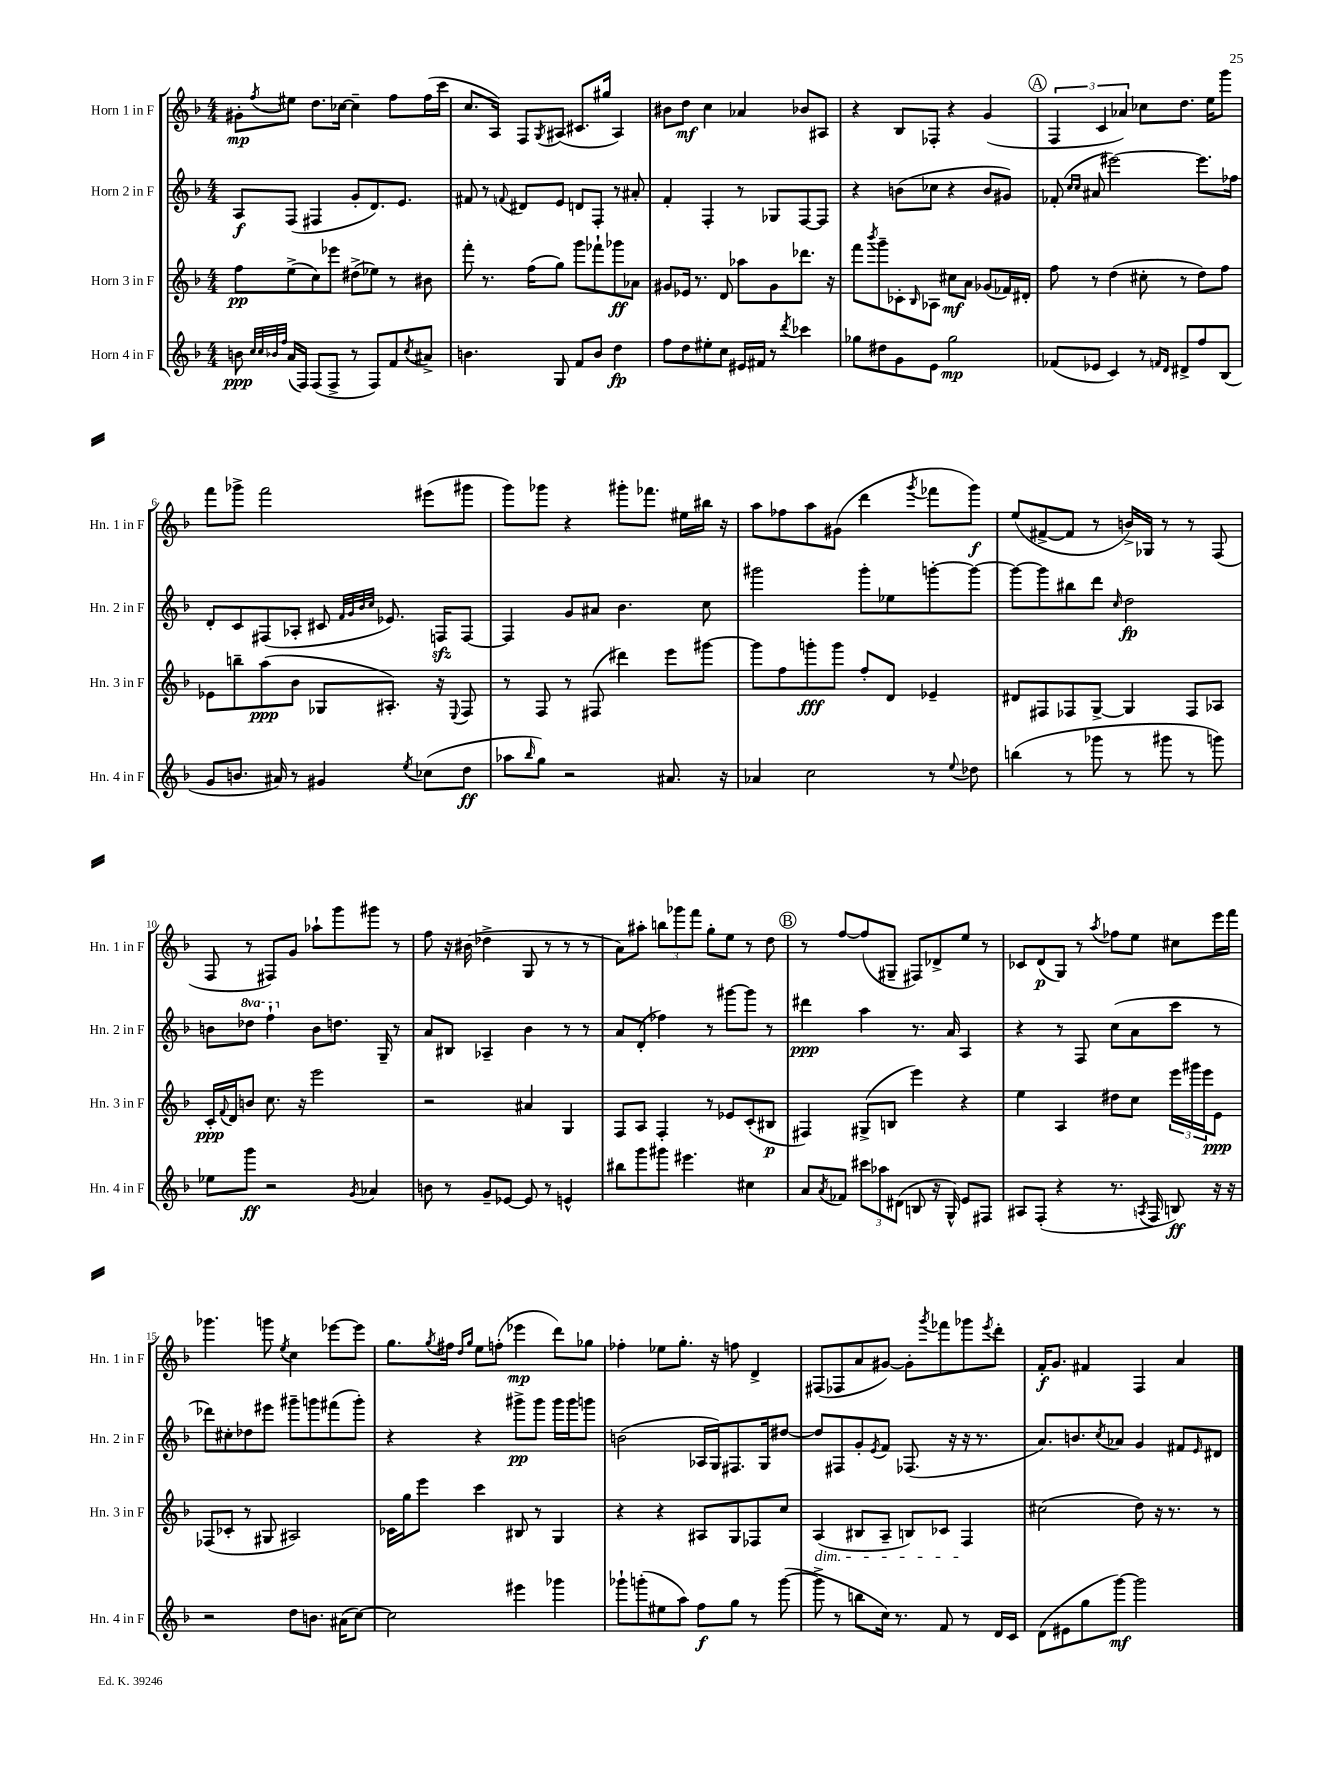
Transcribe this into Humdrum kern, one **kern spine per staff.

**kern	**kern	**kern	**kern
*staff4	*staff3	*staff2	*staff1
*clefG2	*clefG2	*clefG2	*clefG2
*k[b-]	*k[b-]	*k[b-]	*k[b-]
*M4/4	*M4/4	*M4/4	*M4/4
8b	8ff	8A	8g#'
32qqcc	.	.	.
32qqcc	.	.	.
32qqb-	.	.	.
32qqff	.	.	8qff
(16a	(8ee^	(8F	8ee#
16F)	.	.	.
(8F	8cc)	4F#	8.dd
8F^	8eee-	.	.
.	.	.	[16cc-
8r	(8dd#^	8g'	4cc-~]
8F)	8ee-)	8.d)	.
8f	8r	.	8ff
.	.	8.e	.
8qcc	.	.	.
8a#^	8b#	.	(16ff
.	.	.	16ccc
=	=	=	=
4.b	8fff'	8f#	8.cc
.	8.r	8r	.
.	.	.	16A)
.	.	8qqf	.
.	.	8d#	8F
.	(16ff	.	.
.	.	.	8qG
8G	8gg)	8e	(8A#
8f	8ggg	8d	8.c#
8b	8fff-`	8F'	.
.	.	.	16gg#
4dd	8ggg-	8r	4A#)
.	8a-	8a#'	.
=	=	=	=
8ff	8g#	4f'	8b#
8dd	16e-	.	8dd
.	8.r	.	.
8ee#'	.	4F'	4cc
8cc	8d	.	.
16e#	8aa-	8r	4a-
16f#	.	.	.
8r	8g#	8G-	.
8qddd	.	.	.
4ccc-	8.ddd-	[8F	8b-
.	.	8F]	8A#
.	16r	.	.
=	=	=	=
8gg-	8fff	4r	4r
.	8qbbb-	.	.
8dd#	8ggg~	.	.
8g	8c-'	(8b	8B-
.	16qqB-	.	.
8e	8A-	8cc-	8F-'
2gg-	8cc#	4r	4r
.	8a	.	.
.	(8g-	8b	(4g
.	16f-)	8g#)	.
.	16d#'	.	.
=	=	=	=
(8f-	8ff	(8f-'	6F
.	.	16qqcc	.
.	.	16qqcc	.
8e-	8r	8a#	.
.	.	.	6c
4c)	(4dd	[2eee#)	.
.	.	.	6a-)
8r	8cc#'	.	8cc-
16qqf	.	.	.
16qqd	.	.	.
8d#^	8r	.	8.dd
8ff	8dd)	8.eee#]	.
.	.	.	16ee
(8B-	8ff	.	8ggg
.	.	16ff-	.
=	=	=	=
8g	8e-	8d'	8fff
8.b	8bb~	8c	8ggg-^
.	(8aa	(8F#	2fff
16a#)	.	.	.
8r	8b-	8A-'	.
4g#	8G-	8c#	.
.	.	32qqf	.
.	.	32qqg	.
.	.	32qqb-	.
.	.	32qqcc	.
.	8.A#')	8.e-)	.
8qee	.	.	.
(8cc-	.	.	(8eee#
.	16r	16F	.
.	8qqE	.	.
8dd	8F	[8F	8ggg#
=	=	=	=
8aa-	8r	4F]	8ggg)
16qqbb-	.	.	.
8gg)	8F	.	8ggg-
2r	8r	8g	4r
.	(8F#	8a#	.
.	4ddd#)	4.b-	8ggg#'
.	.	.	8.fff-
8.a#	8eee	.	.
.	.	.	16ee#
.	[8ggg#	8cc	16bb#
16r	.	.	16r
=	=	=	=
4a-	8ggg#]	2ggg#	8aa
.	8ff	.	8ff-
2cc	8ggg'	.	8aa
.	8ggg	.	(8g#
.	8ff'	8ggg#'	4ddd
.	8d	8ee-	.
.	.	.	8qggg
8r	4e-~	[8ggg'	8fff-
8qqee	.	.	.
8dd-	.	8ggg_	8ggg)
=	=	=	=
(4bb	8d#	8ggg_	(8ee
.	8F#	8ggg]	[8f#^
8r	8F-	8bb#	8f#]
8ggg-	[8G^	8ddd	8r
.	.	16qqcc	.
8r	4G]	2dd	16b^)
.	.	.	16G-
8ggg#	.	.	8r
8r	8F-	.	8r
8ggg)	8A-	.	(8F
=	=	=	=
8ee-	16c'	8b	8F
.	8qqf	.	.
.	16d	.	.
8ggg	8b	8ddd-	8r
2r	8.cc	4fff`	8F#)
.	.	.	8g
.	16r	.	.
.	2eee	8b	8aa-`
.	.	8.dd	8ggg
8qg	.	.	.
4a-	.	.	8ggg#
.	.	16G~	.
.	.	8r	8r
=	=	=	=
8b	2r	8a	8ff
8r	.	8B#	16r
.	.	.	(16b#
8g~	.	4A-~	4dd-^
[8e-	.	.	.
8e-]	4a#	4b-	8G
8r	.	.	8r
4e^^	4G	8r	8r
.	.	8r	8r
=	=	=	=
8bb#	8F	8a	8a)
8ggg	8A	(8d'	8aa#'
8ggg#	4F'	4ff-)	12bb
.	.	.	12ggg-
4.eee#	.	.	.
.	.	.	12fff
.	8r	8r	8gg'
.	8e-	[8ggg#	8ee
4cc#	(8c'	8ggg#]	8r
.	8B#	8r	8dd
=	=	=	=
8a	4F#)	4ddd#	8r
8qa	.	.	.
8f-	.	.	[8ff
12ccc#	(8G#^	4aa	(8ff]
12aa-	.	.	.
.	8B	.	8G#~
(12d#	.	.	.
8B	4eee)	8.r	8F#)
16r	.	.	8d-^
16G^^)	.	16a	.
8e	4r	4A	8ee
8F#	.	.	8r
=	=	=	=
8A#	4ee	4r	8c-
(8F'	.	.	(8d
4r	4A	8r	8G)
.	.	8F	8r
.	.	.	8qaa
8.r	8dd#	(8cc	8ff-
.	8cc	8a	8ee
8qA	.	.	.
16F	.	.	.
8B)	24eee	8ccc	8cc#
.	24ggg#	.	.
.	24eee	.	.
16r	8e	8r	16eee
16r	.	.	16fff
=	=	=	=
2r	(8F-	8ddd-)	4.ggg-
.	8c-'	8cc#'	.
.	8r	8dd-	.
.	8G#	8eee#	8ggg
.	.	.	8qee
8dd	2A#)	8ggg#~	4cc
8.b	.	8ggg	.
.	.	(8fff#	[8eee-
(16a#	.	.	.
[8cc)	.	8ggg')	8eee-]
=	=	=	=
2cc]	16c-	4r	8.gg
.	16gg	.	.
.	8eee	.	.
.	.	.	8qgg
.	.	.	16ff#
.	.	.	16qqdd
.	.	.	16qqgg
.	4ccc	4r	8ee
.	.	.	(8ff'
4eee#	8B#	8ggg#^	4eee-
.	8r	8ggg#	.
4ggg-	4G	16ggg#	8ddd)
.	.	16ggg#	.
.	.	8ggg	8gg-
=	=	=	=
8ggg-`	4r	(2b	4ff-'
(8ggg'	.	.	.
8ee#	4r	.	8ee-
8aa)	.	.	8.gg'
8ff	8A#	16A-	.
.	.	16G)	16r
8gg	8G	8.F#	8ff
8r	8F-	.	4d^
.	.	16G	.
([8ggg	8cc	[8dd#	.
=	=	=	=
8ggg^]	(4A	8dd#]	(8F#
8r	.	8F#	8F-
8bb	8B#	8g'	8a
.	.	8qe	.
16cc)	8A~	8f	[8g#)
8.r	.	.	.
.	8B)	(8.F-	8g#']
.	.	.	8qggg
8f	8c-	.	8fff-
.	.	16r	.
8r	4F	16r	8ggg-
.	.	8.r	.
.	.	.	8qeee
16d	.	.	8ddd'
16c	.	.	.
=	=	=	=
(8d	(2cc#	8.a)	16f'
.	.	.	8.g
8e#	.	.	.
.	.	8.b	.
8gg	.	.	4f#
.	.	8qcc	.
[8ggg)	.	8a-	.
2ggg]	8dd)	4g	4F
.	16r	.	.
.	8.r	.	.
.	.	8f#	4a
.	.	16qqe	.
.	8r	8d#	.
==	==	==	==
*-	*-	*-	*-
